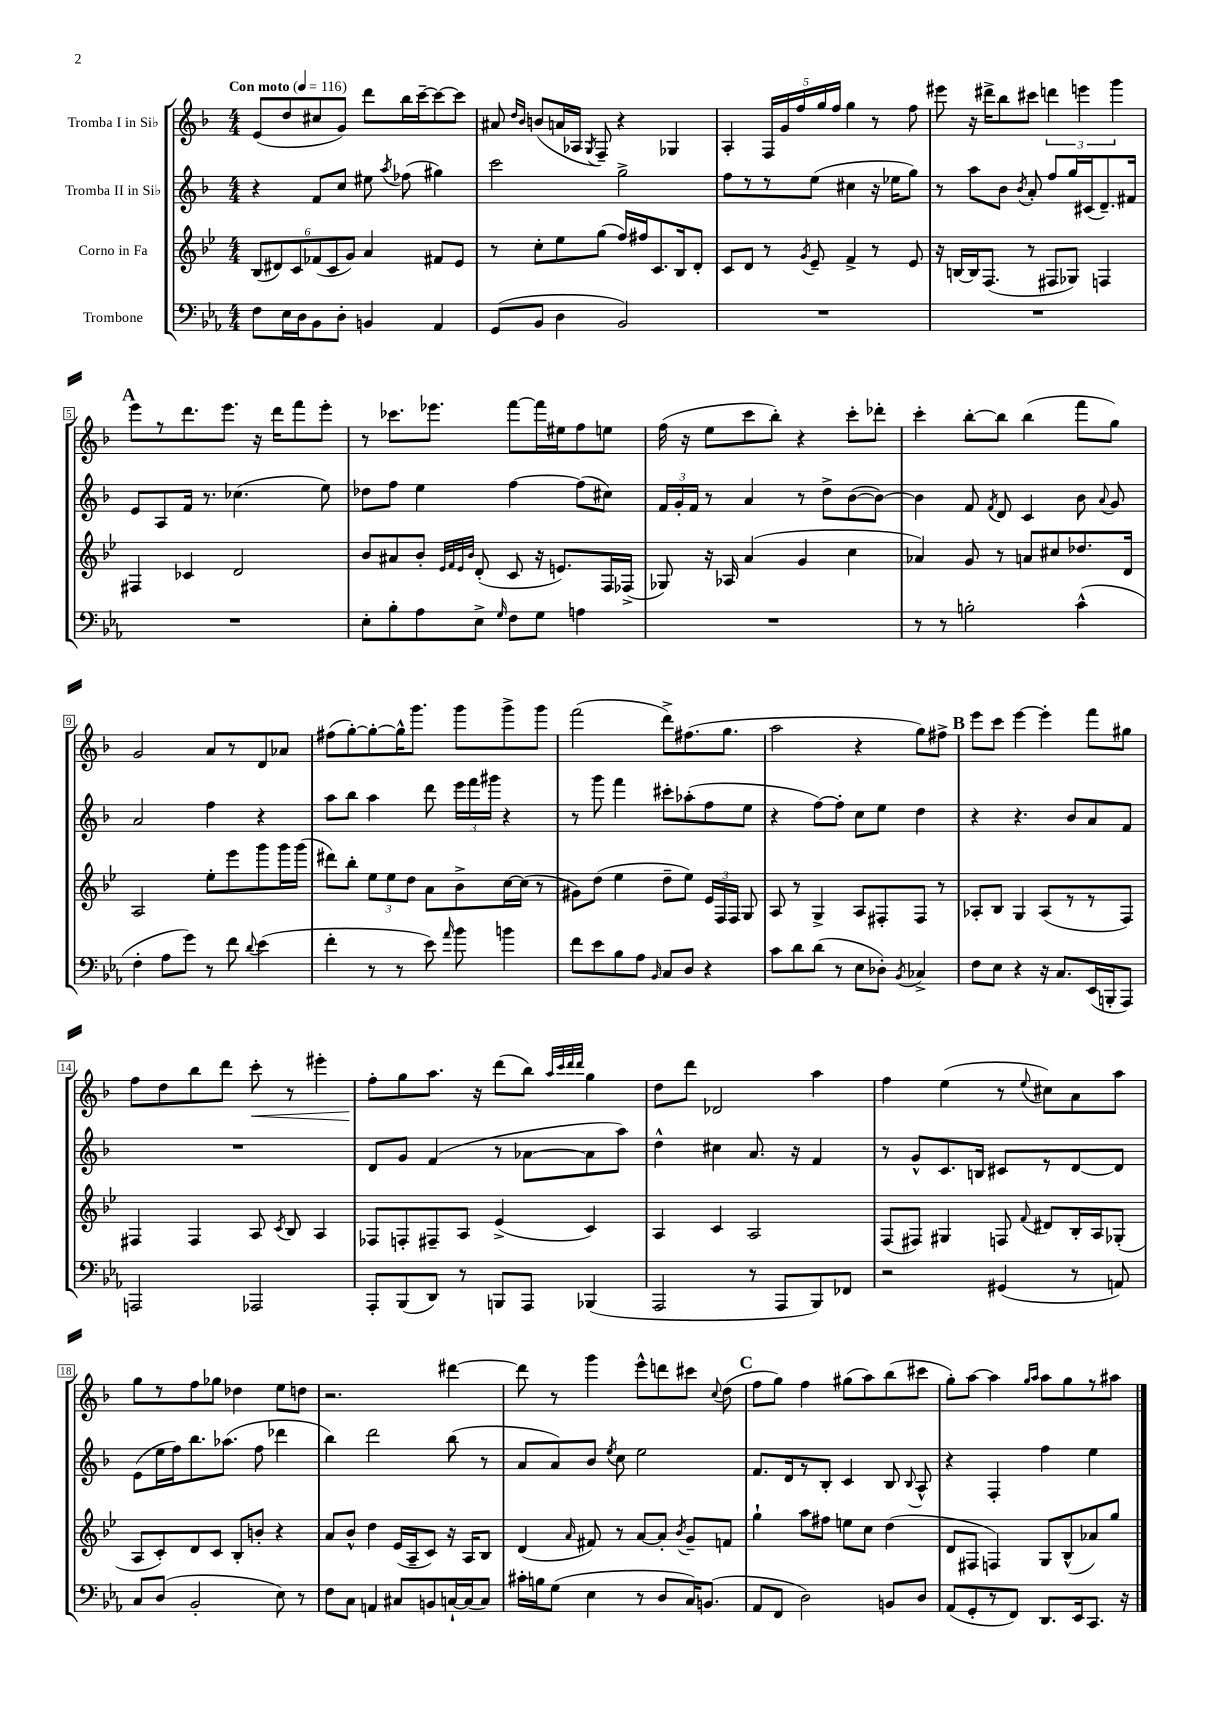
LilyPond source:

<<
\new StaffGroup <<
\new Staff = "s0" \with { instrumentName = "Tromba I in Sib" } {
    \clef treble \key f \major \numericTimeSignature \time 4/4 \tempo "Con moto" 4 = 116
    \autoBeamOff e'8[( d''8 cis''8 g'8]) d'''8[ bes''16 c'''16~-- c'''8~ c'''8] |
    ais'8 \grace { d''16[ bes'16] } b'8[( a'16 aes16] \acciaccatura { g8 } f8--) r4 ges4 |
    a4-. \tuplet 5/4 { f16[ g'16 f''16 g''16 f''16] } g''4 r8 f''8 |
    eis'''8 r16 dis'''16[-> bes''8 cis'''8] \tuplet 3/2 { d'''4 e'''4 g'''4 } |
    \mark \markup { \bold "A" } e'''8[ r8 d'''8. e'''8.] r16 d'''16[ f'''8 e'''8]-. |
    r8 ces'''8.[ ees'''8.] f'''8[~ f'''16 eis''16 f''8 e''8] |
    f''16( r16 e''8[ c'''8 bes''8]-.) r4 c'''8[-. des'''8]-. |
    c'''4-. bes''8[~-. bes''8] bes''4( f'''8[ g''8]) |
    g'2 a'8[ r8 d'8 aes'8] |
    fis''8[( g''8~-.) g''8~-. g''16-^ g'''8.] g'''8[ g'''8-> g'''8] |
    f'''2( d'''8[->) fis''8.( g''8.] |
    a''2 r4 g''8[) fis''8]-> |
    \mark \markup { \bold "B" } e'''8[ c'''8] e'''4~ e'''4-. f'''8[ gis''8] |
    f''8[ d''8 bes''8 d'''8] c'''8-.\< r8 eis'''4-. |
    f''8[-.\! g''8 a''8.] r16 d'''8[( bes''8]) \grace { a''32[ c'''32 d'''32 d'''32] } g''4 |
    d''8[ d'''8] des'2 a''4 |
    f''4 e''4( r8 \appoggiatura { e''8 } cis''8[) a'8 a''8] |
    g''8[ r8 f''8 ges''8] des''4 e''8[ d''8] |
    r2. dis'''4~ |
    dis'''8 r8 g'''4 e'''8[-^ d'''8 cis'''8] \appoggiatura { c''8 } d''8( |
    \mark \markup { \bold "C" } f''8[ g''8]) f''4 gis''8[( a''8) bes''8( cis'''8] |
    g''8[-.) a''8]~ a''4 \grace { g''16[ a''16] } a''8[ g''8 r8 ais''8] \bar "|." |
}
\new Staff = "s1" \with { instrumentName = "Tromba II in Sib" } {
    \clef treble \key f \major \numericTimeSignature \time 4/4
    \autoBeamOff r4 f'8[ c''8] eis''8 \acciaccatura { a''8 } fes''8( gis''4) |
    c'''2 g''2-> |
    f''8[ r8 r8 e''8]( cis''4 r16 ees''16[ g''8]) |
    r8 a''8[ bes'8] \acciaccatura { bes'8 } a'8-. f''8[ g''16 cis'16( d'8.--) fis'16] |
    \mark \markup { \bold "A" } e'8[ a8 f'16] r8. ces''4.( e''8) |
    des''8[ f''8] e''4 f''4~ f''8[( cis''8]) |
    \tuplet 3/2 { f'16[ g'16-. f'16] } r8 a'4 r8 d''8[-> bes'8~( bes'8]~) |
    bes'4 f'8 \acciaccatura { f'8 } d'8 c'4 bes'8 \appoggiatura { a'8 } g'8 |
    a'2 f''4 r4 |
    a''8[ bes''8] a''4 d'''8 \tuplet 3/2 { e'''16[ f'''16 gis'''16] } r4 |
    r8 g'''8 f'''4 cis'''8[-. aes''8-.( f''8 e''8] |
    r4 f''8[~) f''8]-. c''8[ e''8] d''4 |
    \mark \markup { \bold "B" } r4 r4. bes'8[ a'8 f'8] |
    R1 |
    d'8[ g'8] f'4( r8 aes'8[~ aes'8 a''8]) |
    d''4-^ cis''4 a'8. r16 f'4 |
    r8 g'8[-^ c'8. b16] cis'8[ r8 d'8~ d'8] |
    e'8[( e''16 f''16) bes''8. aes''8.]( f''8 des'''4 |
    bes''4) d'''2 bes''8( r8 |
    a'8[ a'8) bes'8] \acciaccatura { e''8 } c''8 e''2 |
    \mark \markup { \bold "C" } f'8.[ d'16 r8 bes8]-. c'4 bes8 \appoggiatura { bes8 } a8-^ |
    r4 f4-. f''4 e''4 \bar "|." |
}
\new Staff = "s2" \with { instrumentName = "Corno in Fa" } {
    \clef treble \key bes \major \numericTimeSignature \time 4/4
    \autoBeamOff \tuplet 6/4 { bes8[( dis'8) c'8 fes'8( c'8 g'8]) } a'4 fis'8[ ees'8] |
    r8 c''8[-. ees''8 g''8]( f''16[) fis''16 c'8. bes16 d'8]-. |
    c'8[ d'8] r8 \acciaccatura { g'8 } ees'8-- f'4-> r8 ees'8 |
    r16 b16[~ b16 f8.]( r8 fis8[ ges8]) f4 |
    \mark \markup { \bold "A" } fis4 ces'4 d'2 |
    bes'8[ ais'8 bes'8]-. \grace { ees'32[ f'32 ees'32 bes'32] } d'8-.( c'8 r16 e'8.[) f16 fes16]->( |
    ges8) r16 aes16 a'4( g'4 c''4 |
    aes'4) g'8 r8 a'8[ cis''8 des''8. d'16] |
    a2 ees''8[-. ees'''8 g'''8 g'''16 g'''16]( |
    dis'''8[) bes''8]-. \tuplet 3/2 { ees''8[ ees''8 d''8] } a'8[ bes'8-> c''16~ c''16]( r8 |
    gis'8[) d''8]( ees''4 d''8[-- ees''8]) \tuplet 3/2 { ees'16[ f16 f16] } g8 |
    a8 r8 g4-> a8[ fis8-. fis8] r8 |
    \mark \markup { \bold "B" } aes8[-. bes8] g4 aes8[( r8 r8 f8]) |
    fis4 fis4 a8 \acciaccatura { c'8 } bes8 a4 |
    fes8[ f8-. fis8-- a8] ees'4->( c'4) |
    a4 c'4 a2 |
    f8[( fis8]) gis4 f8 \appoggiatura { f'8 } dis'8[ bes16-. a16 ges8]-.( |
    a8[ c'8-.) d'8 c'8] bes8[-. b'8]-. r4 |
    a'8[ bes'8]-^ d''4 ees'16[( a16-- c'8]) r16 a16[ bes8] |
    d'4( \grace { a'16 } fis'8) r8 a'8[~ a'8]-. \acciaccatura { bes'8 } g'8[-- f'8] |
    \mark \markup { \bold "C" } g''4-! a''8[ fis''8] e''8[ c''8] d''4( |
    d'8[ fis8] f4) g8[ bes8-^( aes'8) g''8] \bar "|." |
}
\new Staff = "s3" \with { instrumentName = "Trombone" } {
    \clef bass \key ees \major \numericTimeSignature \time 4/4
    \autoBeamOff f8[ ees16 d16 bes,8 d8]-. b,4 aes,4 |
    g,8[( bes,8] d4 bes,2) |
    R1 |
    R1 |
    \mark \markup { \bold "A" } R1 |
    ees8[-. bes8-. aes8 ees8]-> \grace { g16 } f8[ g8] a4 |
    R1 |
    r8 r8 b2-. c'4-^( |
    f4-. aes8[ g'8]) r8 f'8 \appoggiatura { d'8 } ees'4( |
    f'4-. r8 r8 ees'8) \grace { aes'16 } bes'8 b'4 |
    f'8[ ees'8 bes8 aes8] \grace { bes,16 } c8[ d8] r4 |
    c'8[ d'8 d'8]( r8 ees8[ des8]-.) \acciaccatura { bes,8 } ces4-> |
    \mark \markup { \bold "B" } f8[ ees8] r4 r16 c8.[ ees,16( b,,16-. aes,,8]) |
    a,,2 aes,,2 |
    aes,,8[-. bes,,8( d,8]) r8 b,,8[ aes,,8] bes,,4( |
    aes,,2 r8 aes,,8[ bes,,8) fes,8] |
    r2 gis,4( r8 a,8) |
    c8[ d8]( bes,2-. ees8) r8 |
    f8[ c8] a,4 cis8[ b,8 c16~-! c16( c8]) |
    cis'16[-. b16 g8]( ees4 r8 d8[ c16) b,8.]( |
    \mark \markup { \bold "C" } aes,8[ f,8] d2) b,8[ d8] |
    aes,8[( g,8-. r8 f,8]) d,8.[ ees,16 c,8.] r16 \bar "|." |
}
>>
>>
\layout { \context { \Score \override BarNumber.stencil = #(make-stencil-boxer 0.1 0.3 ly:text-interface::print) } }
